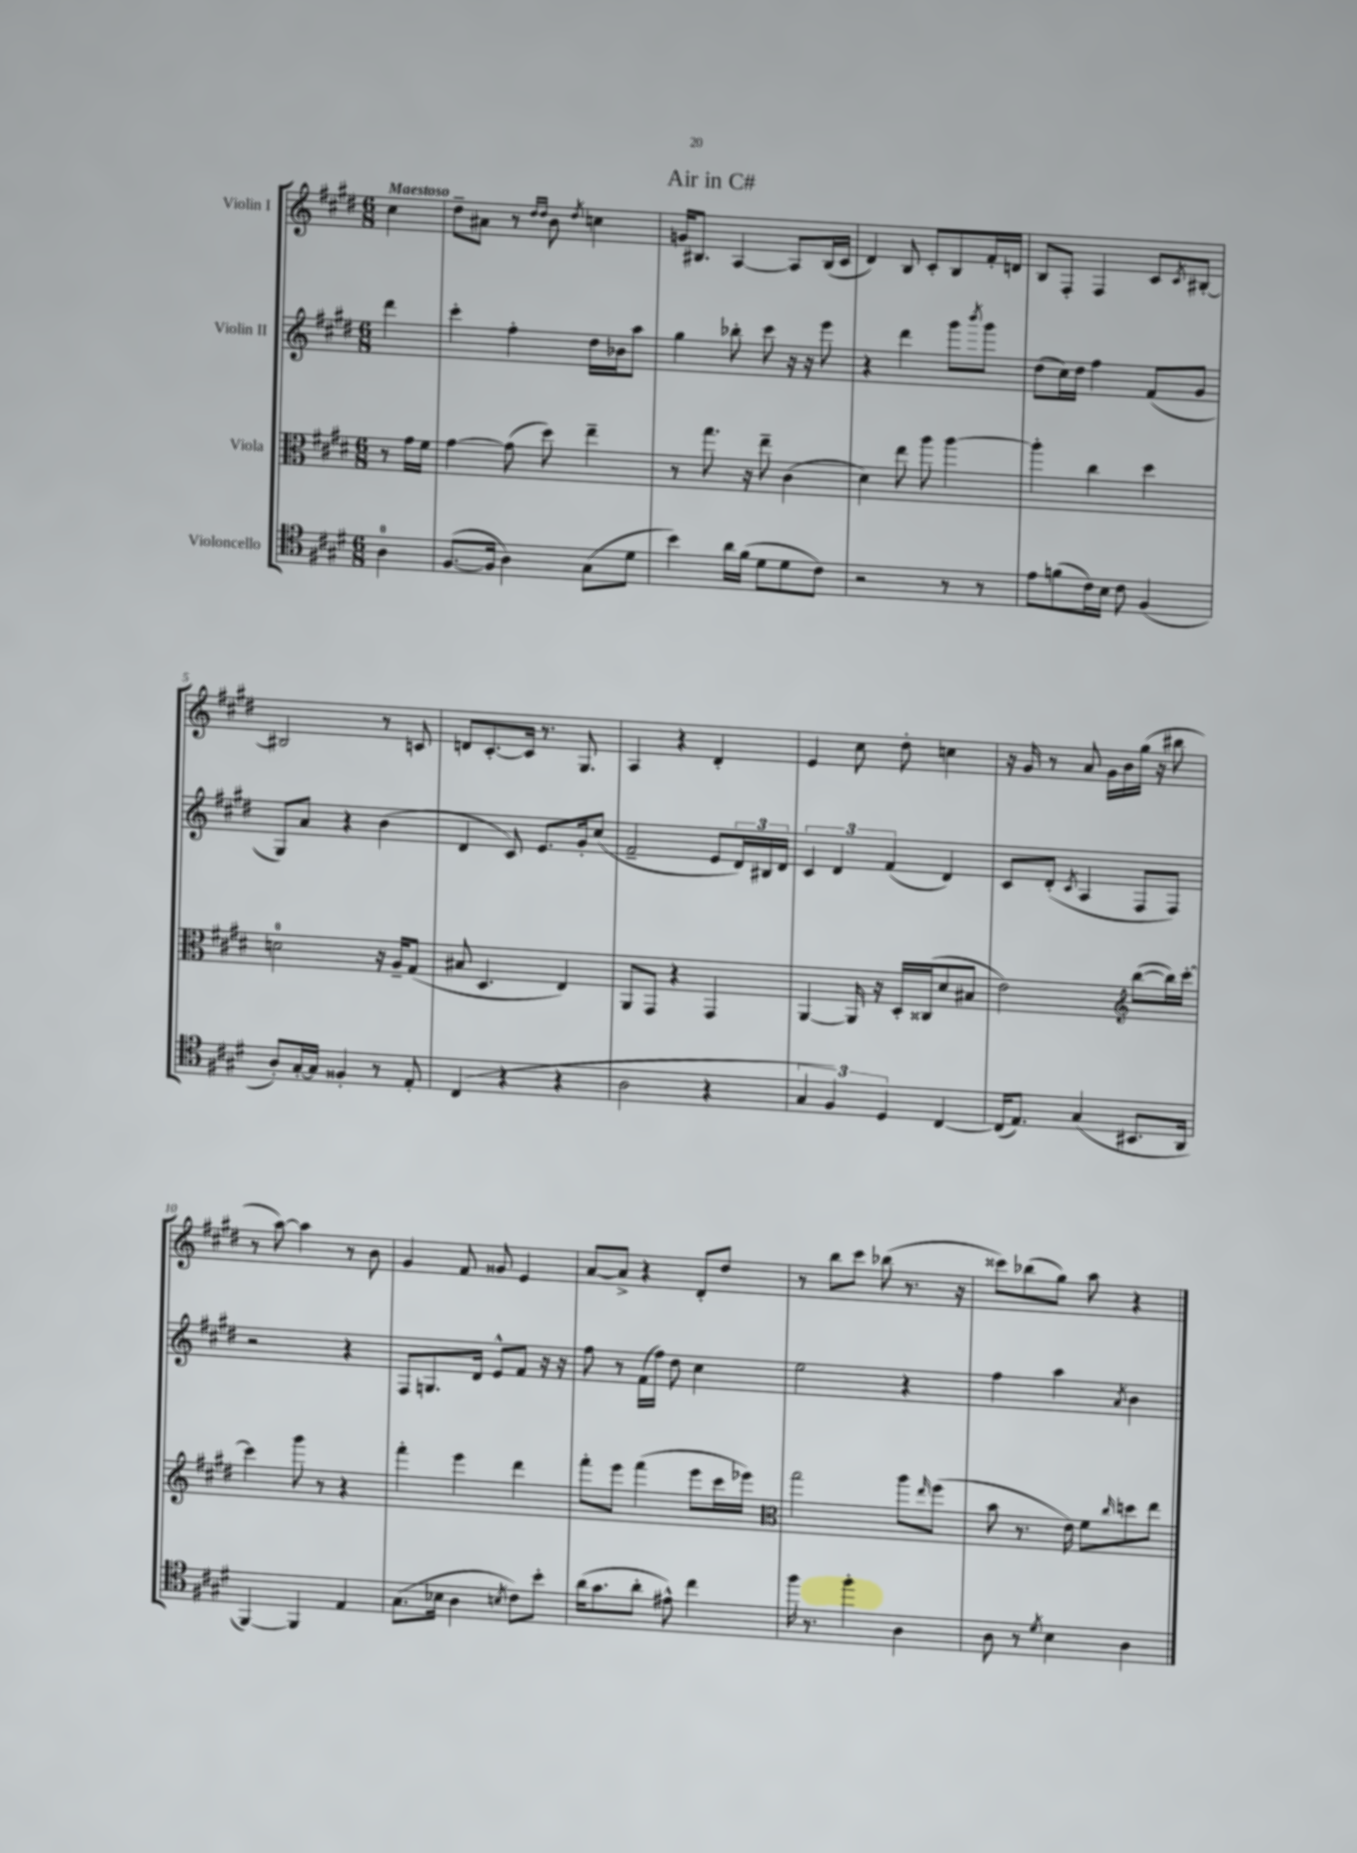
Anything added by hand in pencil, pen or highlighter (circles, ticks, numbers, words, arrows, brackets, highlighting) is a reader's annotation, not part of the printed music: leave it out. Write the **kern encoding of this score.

**kern	**kern	**kern	**kern
*staff4	*staff3	*staff2	*staff1
*clefC4	*clefC3	*clefG2	*clefG2
*k[f#c#g#d#]	*k[f#c#g#d#]	*k[f#c#g#d#]	*k[f#c#g#d#]
*M6/8	*M6/8	*M6/8	*M6/8
4A\	8r	4ddd#\	4cc#\
.	16g#\LL	.	.
.	16f#\JJ	.	.
=	=	=	=
([8.F#/L	[4g#\	4ccc#'\	8dd#~\L
.	.	.	8a#\J
16F#/]Jk	.	.	.
4A\)	(8g#\]	4ff#'\	8r
.	.	.	16qqdd#/LL
.	.	.	16qqdd#/JJ
.	8dd#\)	.	8b\
.	.	.	8qdd#/
(8G#\L	4ee~\	16dd#\LL	4cc\
.	.	16b-\J	.
8d#\J	.	8aa\J	.
=	=	=	=
4b\)	8r	4gg#\	16g/LK
.	.	.	8.B#/J
.	8.gg#\	.	.
16a\LL	.	8bb-'\	[4A/
(16f#\JJ	16r	.	.
8d#\L	8ee~\	8ccc#\	.
8d#\	(4c#\	16r	8A/]L
.	.	16r	.
8c#\J)	.	8eee\	(16B#/L
.	.	.	16c#/JJ
=	=	=	=
2r	4d#\)	4r	4d#/)
.	8ee\	4ddd#\	8B/
.	8aa\	.	8c#'/L
8r	[4aa\	8ggg#\L	8B/
.	.	8qbbb/	.
8r	.	8ggg#\J	16f#'/L
.	.	.	16d/JJ
=	=	=	=
8e\L	4aa'\]	(8dd#\L	8B/L
(8f\	.	16cc#\L)	8F#'/J
.	.	16dd#\JJ	.
16c#\L)	4cc#\	4ff#\	4F#/
16B\JJ	.	.	.
8c#\	.	.	.
(4F#/	4dd#\	(8f#/L	8c#/L
.	.	.	8qc#/
.	.	8g#/J	[8B#'/J
=	=	=	=
8A'/L)	2d\	8G#/L)	2B#/]
[16G#'/L	.	8a/J	.
16G#/]JJ	.	.	.
4F##'/	.	4r	.
8r	16r	(4b\	8r
.	16A~/LK	.	.
8E'/	(8G#/J	.	8c/
=	=	=	=
(4C#/	8B#/	4d#/	8d/L
.	4.D#/	.	[8.c#'/
4r	.	8c#/)	.
.	.	.	16c#/]Jk
.	.	8.e/L	8.r
4r	4E/)	.	.
.	.	16g#'/k	8.G#/
.	.	(8cc#/J	.
=	=	=	=
2A\	8AA/L	2f#~/	4A/
.	8GG#/J	.	.
.	4r	.	4r
4r	4GG#/	8e/L	4d#'/
.	.	24d#/L)	.
.	.	24B#/	.
.	.	24d#/JJ	.
=	=	=	=
6G#/	[4AA/	6c#/	4e/
6F#/)	.	6d#/	.
.	16AA/]	.	8cc#\
.	16r	.	.
6D#/	.	(6f#/	.
.	16D#'/LL	.	8dd#'\
.	(16C##/J	.	.
[4C#/	8d#/	4d#/)	4cc\
.	8B#/J	.	.
=	=	=	=
(16C#/]LK	2e\)	8c#/L	16r
8.E/J)	.	.	16g#/
.	.	(8d#'/J	8r
.	.	8qc#/	.
(4G#/	.	4A/	8a/
.	.	.	16g#\LL
.	.	.	16b\
*	*clefG2	*	*
8.BB#/L	([8bb\L	8F#/L	(16gg#\JJ
.	.	.	16r
.	16bb\]L)	8F#/J)	8bb#\
16AA/Jk	[16ccc#'\JJ	.	.
=	=	=	=
[4FF#/)	4ccc#\]	2r	8r
.	.	.	[8aa\)
4FF#/]	8ggg#\	.	4aa\]
.	8r	.	.
4E/	4r	4r	8r
.	.	.	8b\
=	=	=	=
(8.G#\L	4fff#'\	8F#/L	4g#/
.	.	8.G/	.
16B-\Jk	.	.	.
4A\	4eee\	.	8f#/
.	.	16d#/Jk	.
.	.	8e^^/L	8g##/
8qB/	.	.	.
8c#\L)	4ddd#\	8f#/J	4e/
8b'\J	.	16r	.
.	.	16r	.
=	=	=	=
(16a\LK	8fff#'\L	8ff#\	[8a/L
8.g#\	.	.	.
.	8eee\J	8r	8a^/]J
8a'\J	(4fff#\	(16f#\LL	4r
.	.	16ff#\JJ)	.
8e#^^\)	.	8dd#\	.
4cc#\	8eee\L	4cc#\	8d#'/L
.	16ccc#\L	.	8dd#/J
.	16eee-\JJ)	.	.
=	=	=	=
*	*clefC3	*	*
16ff#\	2gg#\	2ee\	8r
8.r	.	.	.
.	.	.	8bb\L
4ff#'\	.	.	8ccc#\J
.	.	.	(8bb-\
4A\	8aa\L	4r	8.r
.	16qqee/	.	.
.	(8ff#\J	.	.
.	.	.	16r
=	=	=	=
8A\	8b\	4ff#\	8ccc##\L)
8r	8.r	.	(8bb-\
8qd#/	.	.	.
4B\	.	4aa\	8gg#\J)
.	16e\)	.	.
.	8f#\L	.	8aa\
.	16qqcc#/	8qa/	.
4A\	8dd\	4b\	4r
.	8ee\J	.	.
==	==	==	==
*-	*-	*-	*-
